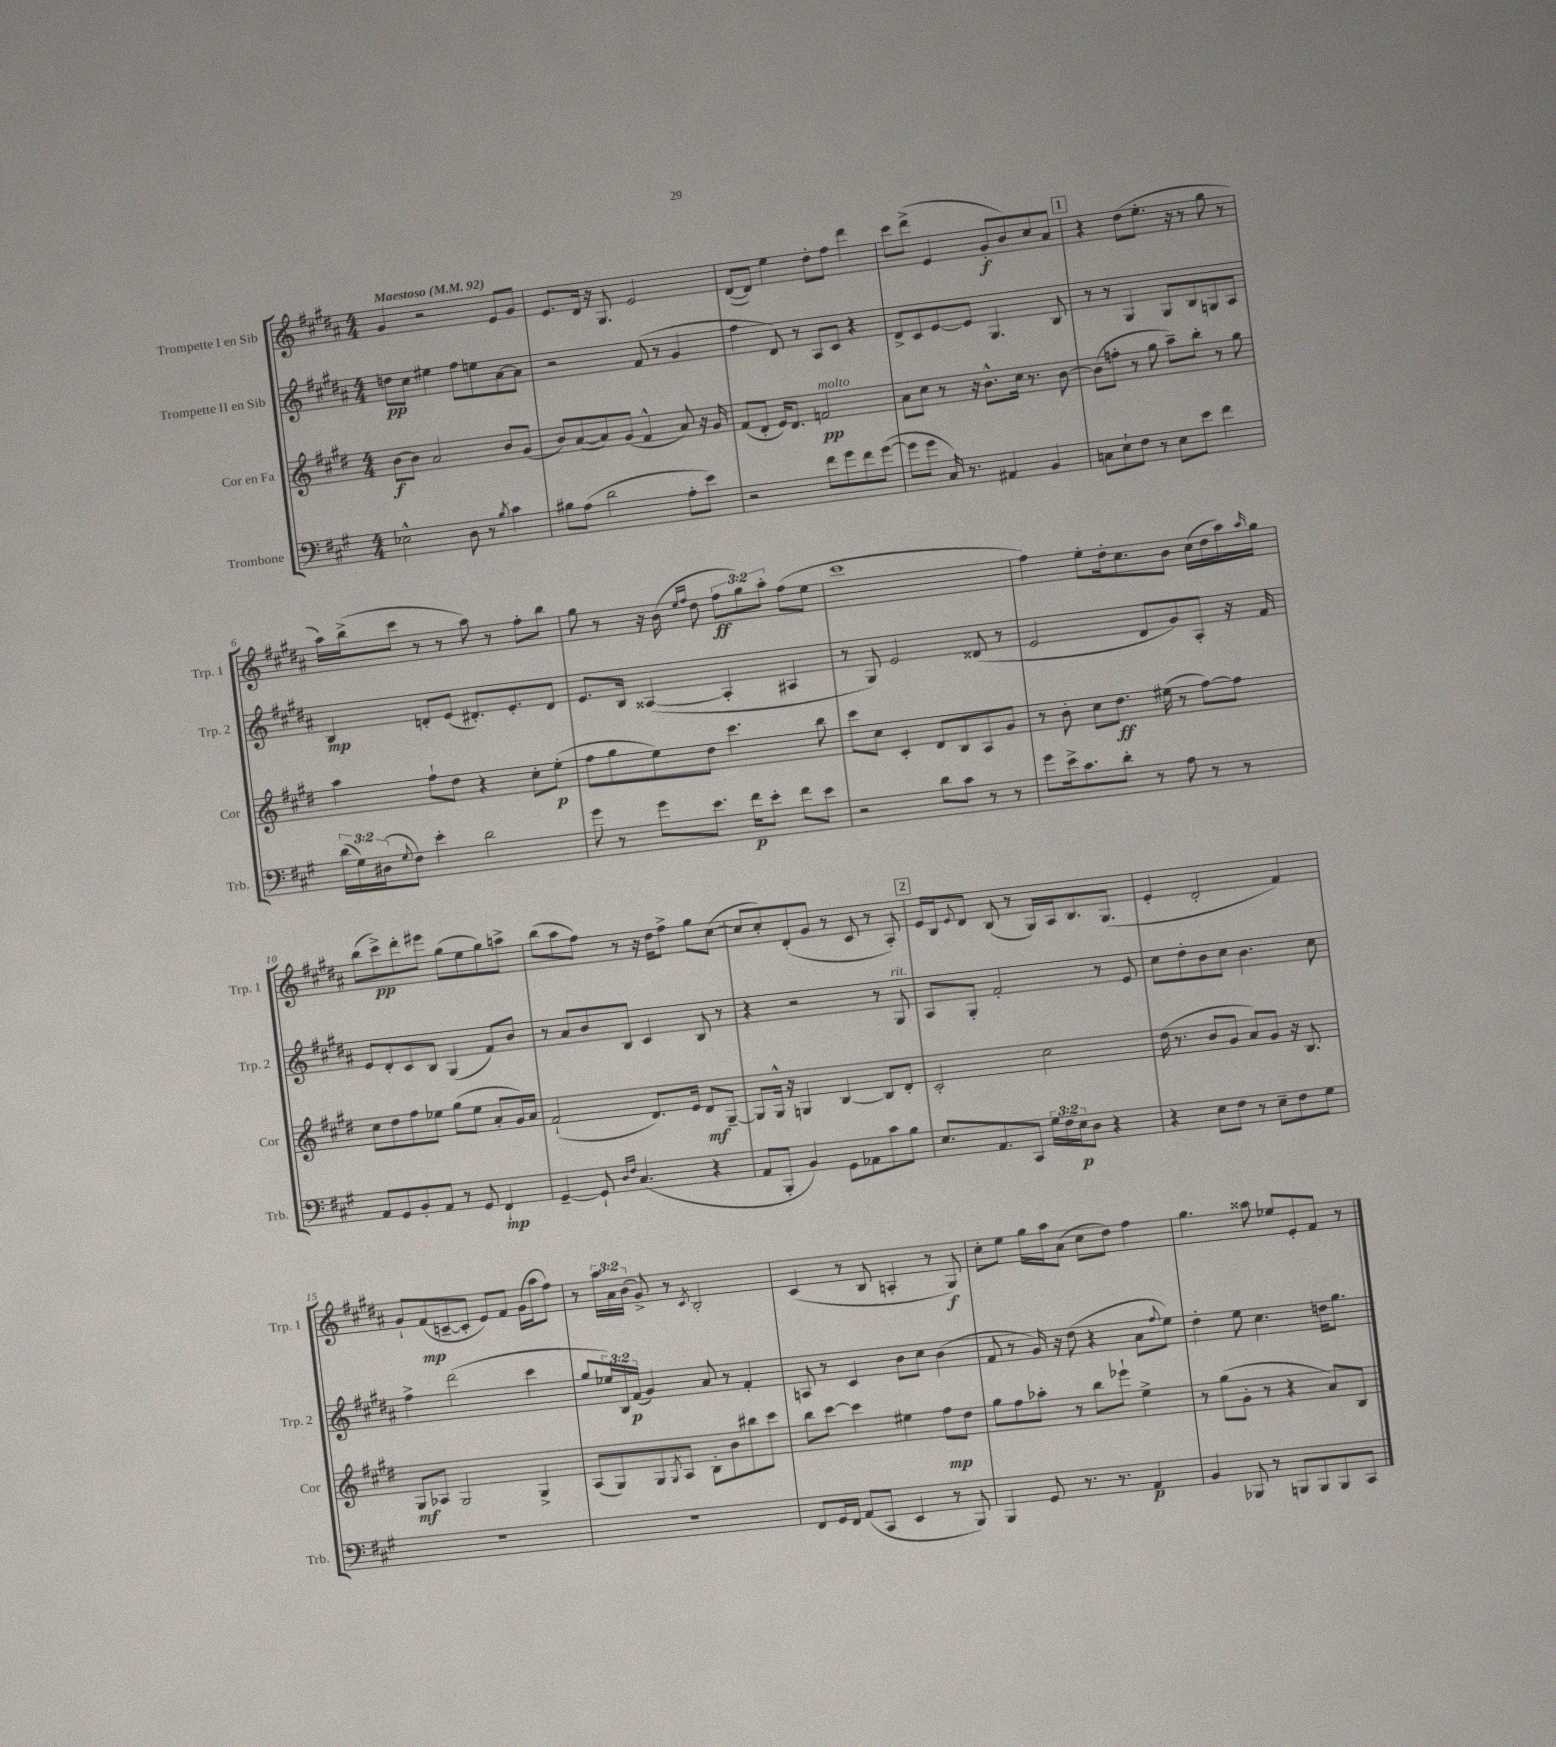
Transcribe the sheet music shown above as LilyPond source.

<<
\new StaffGroup <<
\new Staff = "s0" \with { instrumentName = "Trompette I en Sib" shortInstrumentName = "Trp. 1" } {
    \clef treble \key b \major \numericTimeSignature \time 4/4 \override Staff.TupletNumber.text = #tuplet-number::calc-fraction-text \tempo "Maestoso" 4 = 92
    gis'4 r2 e'8 gis'8 |
    e'8. dis'16 r16 gis8. e'2 |
    dis'8~( dis'8) e''4 dis''8-. fis''8 dis'''4 |
    cis'''8 dis'''8->( e'4 gis'8-.\f b'8) cis''8 ais'8 |
    \mark \markup { \box "1" } r4 dis''8( e''8.-. r16 r8 gis''8 r8 |
    ais''16) b''16->( cis'''8 r8 r8 ais''8) r8 fis''8-. b''8 |
    gis''8 r8 r16 b'16( \grace { e''16 fis''16 } dis''8 \tuplet 3/2 { fis''8\ff gis''8) ais''8-. } fis''8( e''8 |
    cis'''1 |
    fis''4) e''8-. dis''16-. cis''8. b'8 cis''16( dis''16 ais''16) \grace { ais''16 } gis''16 |
    b''8( cis'''8->\pp) dis'''8-. eis'''8 gis''8( e''8 gis''8) a''8-> |
    b''8( ais''8 fis''8) r8 r16 dis''16 fis''8-> gis''8 cis''8~( |
    cis''8 cis''8-.) dis'8-.( gis'8 r8 cis'8 r8 ais8-.) |
    \mark \markup { \box "2" } e'16 b16 \appoggiatura { e'8 } dis'8 b8( r8 gis16) ais16 b8. gis8.( |
    e'4-. dis'2-. fis'4) |
    gis'8-! fis'8\mp( c'8~-- c'8-. e'8) fis'8 gis'16( ais''16 fis''8) |
    r8 \tuplet 3/2 { ais''16 ais'16 b'16( } gis'8->) r8 \acciaccatura { cis'8 } b2-. |
    cis'4( r8 b8 a4-. r8 gis8\f) |
    cis''8-. e''8 gis''16 ais''16 ais'8( cis''8 dis''8) fis''4 |
    gis''4. aisis''8 ees''8 e'8-. fis'8 r8 \bar "|." |
}
\new Staff = "s1" \with { instrumentName = "Trompette II en Sib" shortInstrumentName = "Trp. 2" } {
    \clef treble \key b \major \numericTimeSignature \time 4/4 \override Staff.TupletNumber.text = #tuplet-number::calc-fraction-text
    d''8\pp cis''8 eis''4 fis''8 e''8 ais'8~ ais'8 |
    r2 fis'8( r8 gis'4 |
    fis''4 dis'8) r8 ais8 cis'8 r4 |
    dis'8-> cis'8 e'8~ e'8 gis4. b8 |
    \mark \markup { \box "1" } r8 r8 gis4 gis8 b8 g8 ais8 |
    b4\mp d'8-. e'8( dis'8.-.) e'8.-. dis'8 |
    e'8. b16 aisis4~( aisis4-. ais4 |
    r8 gis8) e'2 disis'8( r8 |
    e'2 dis'8 gis'8) ais8-. r16 fis'16 |
    e'8 dis'8-. cis'8 b8 gis4( fis'8) b'8 |
    r8 ais'8 b'8 b8 cis'4 b8 r8 |
    r4 r2 r8 gis8^\markup { \italic "rit." } |
    \mark \markup { \box "2" } ais8 gis8-. fis'2-. r8 e'8 |
    cis''8 dis''8-. b'8 cis''8 b'4. cis''8 |
    fis''4-> dis'''2( cis'''4 |
    gis''8 \tuplet 3/2 { ees''16) b16 fis'16\p( } gis'4) ais'8 r8 fis'4-. |
    a8 r8 cis'4 b'8 cis''8 b'4( |
    fis'8 r8 gis'16) r16 dis''8( r4 ais'8 \appoggiatura { fis''8 } e''8) |
    dis''4-. e''8 cis''4. d''16 gis''8. \bar "|." |
}
\new Staff = "s2" \with { instrumentName = "Cor en Fa" shortInstrumentName = "Cor" } {
    \clef treble \key e \major \numericTimeSignature \time 4/4
    b'8~\f b'8 a'2 b'8 gis'8( |
    b'8) a'8~( a'8) gis'8( fis'4-^ a'8) r16 gis'16 |
    fis'8( dis'8-. e'16) dis'8. f'2\pp^\markup { \italic "molto" } |
    a'8 cis''8 r8 r16 b'8.-^ cis''16 r8. b'8~ |
    \mark \markup { \box "1" } b'8( f''8-. r8 gis''8 a''8--) b''8-. r8 gis''8 |
    a''4 fis''8-! dis''8 r4 cis''8-. e''8-.\p( |
    fis''8 gis''8 e''8) dis''8 cis'''4. b''8 |
    cis'''8 cis''8 cis'4-. dis'8 b8 a8 gis'8 |
    r8 b'8-. cis''8 dis''8.\ff eis''16( r8 fis''8~) fis''8 |
    cis''8 dis''8 fis''8 ees''8 gis''8( ees''8 a'8-. gis'16) a'16 |
    fis'2-!( dis'8.) e'16 dis'8\mf gis8~-- |
    gis8 gis16-^ r16 g4 b4~ b8 dis'8-. |
    \mark \markup { \box "2" } cis'2-. cis''2 |
    dis''16( r8. b'8 gis'8 a'8) gis'8 r16 b8. |
    gis8\mf aes8 gis2 gis4-> |
    a8( gis8) gis8 \acciaccatura { gis8 } a8 b8-. b'8 bis''8 cis'''8 |
    b''8 cis'''8~ cis'''4 eis''4 fis''8\mp dis''8 |
    gis''8 fis''8 aes''8-. r8 b''8 ees'''8-! e''4-> |
    r8 gis''8( gis'8-. r8 r4 a'8) b8 \bar "|." |
}
\new Staff = "s3" \with { instrumentName = "Trombone" shortInstrumentName = "Trb." } {
    \clef bass \key a \major \numericTimeSignature \time 4/4 \override Staff.TupletNumber.text = #tuplet-number::calc-fraction-text
    ees2-^ d8 r8 \acciaccatura { b8 } cis'4 |
    bis8 a8( d'2 a8-. e'8) |
    r2 fis'8 gis'8 fis'8 gis'8~( |
    gis'8 gis'8 cis16) r8. ais,4 b,4 |
    \mark \markup { \box "1" } c8 e8-! fis8 r8 e8 e'8 fis'4 |
    \tuplet 3/2 { d'16( gis16) dis16( } \appoggiatura { gis8 } fis8) e'4-. d'2 |
    gis'8 r8 gis'8 e'8. fis'16\p e'8-. fis'8 e'8 |
    r2 d'8 cis'8 r8 r8 |
    gis'8 e'16-> cis'8. d'8-. r8 a8 r8 r8 |
    a,8 gis,8 b,8-. a,8 r8 gis,8 fis,4-!\mp |
    gis,4~-- gis,8-! \grace { d16 fis16 } cis4.( r4 |
    a,8 b,,8-. b,4) gis,8 aes,8 cis'8 b8 |
    \mark \markup { \box "2" } e8. a,8. cis,8 \tuplet 3/2 { gis16 fis16 e16\p } d8 r4 |
    r4 e8 fis8 r8 e8-- fis8 gis8 |
    R1 |
    R1 |
    fis,8 gis,16 fis,16 a,8( cis,8 e,4 r8 b,,8) |
    b,,4 gis,8 r8. r8. a,4\p |
    b,4 bes,,8 r8 b,,8 b,,8 b,,8 cis,8 \bar "|." |
}
>>
>>
